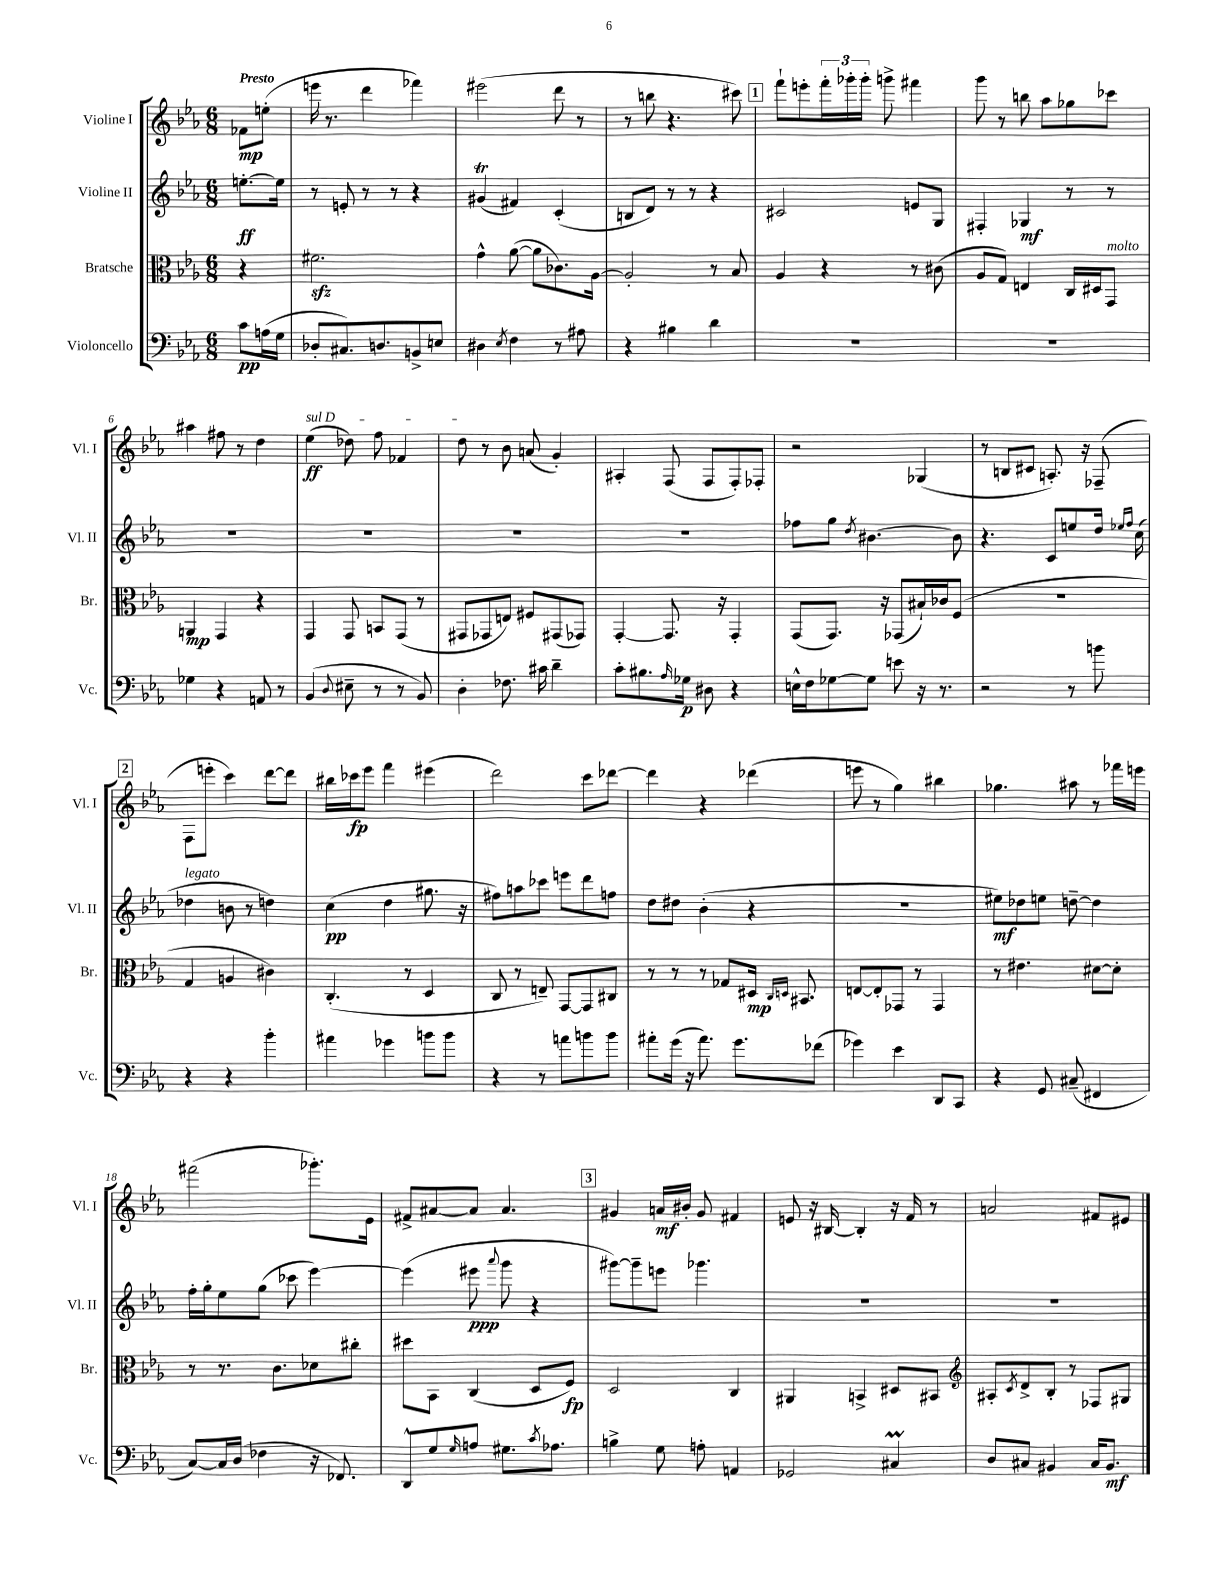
<<
\new StaffGroup <<
\new Staff = "s0" \with { instrumentName = "Violine I" shortInstrumentName = "Vl. I" } {
    \clef treble \key ees \major \numericTimeSignature \time 6/8 \partial 4 \tempo "Presto"
    fes'8\mp e''8-.( |
    e'''16 r8. d'''4 fes'''4) |
    eis'''2( d'''8 r8 |
    r8 b''8 r4. cis'''8) |
    \mark \markup { \box "1" } f'''8-! e'''8-. \tuplet 3/2 { f'''16-. ges'''16-. ges'''16-. } g'''8-> fis'''4 |
    g'''8 r8 b''8 aes''8 ges''8 ces'''8 |
    ais''4 fis''8 r8 d''4 |
    \once \override TextSpanner.bound-details.left.text = \markup { \italic "sul D" } ees''4\ff\startTextSpan( des''8) f''8 fes'4 |
    d''8\stopTextSpan r8 bes'8 a'8( g'4-.) |
    ais4-. f8( f8 f8-.) fes8-. |
    r2 ges4( |
    r8 b8 cis'8 a8.-.) r16 fes8--( |
    \mark \markup { \box "2" } f8 e'''8-. c'''4) d'''8~ d'''8 |
    bis''16 ces'''16\fp ees'''8 f'''4 eis'''4( |
    d'''2) c'''8 des'''8~ |
    des'''4 r4 des'''4( |
    e'''8 r8 g''4) bis''4 |
    ges''4. ais''8 r8 fes'''16 e'''16 |
    fis'''2( ges'''8.-.) ees'16 |
    fis'8-> ais'8~ ais'8 ais'4. |
    \mark \markup { \box "3" } gis'4 a'16\mf bis'16-. gis'8 fis'4 |
    e'8 r16 bis16~ bis4-. r16 f'16 r8 |
    a'2 fis'8 eis'8 \bar "|." |
}
\new Staff = "s1" \with { instrumentName = "Violine II" shortInstrumentName = "Vl. II" } {
    \clef treble \key ees \major \numericTimeSignature \time 6/8 \partial 4
    e''8.~-.\ff e''16 |
    r8 e'8-. r8 r8 r4 |
    gis'4\trill( fis'4) c'4-.( |
    b8 d'8) r8 r8 r4 |
    \mark \markup { \box "1" } cis'2 e'8 g8 |
    fis4-. ges4\mf r8 r8 |
    R2. |
    R2. |
    R2. |
    R2. |
    fes''8 g''8 \acciaccatura { d''8 } bis'4.~ bis'8 |
    r4. c'8 e''8 d''16 \grace { ees''16 f''16 } c''16( |
    \mark \markup { \box "2" } des''4^\markup { \italic "legato" } b'8 r8 d''4) |
    c''4\pp( d''4 gis''8. r16 |
    fis''8) a''8 ces'''8 e'''8 d'''8 f''8 |
    d''8 dis''8 bes'4-.( r4 |
    R2. |
    eis''8\mf) des''8 e''8 d''8~-- d''4 |
    f''16-. g''16-. ees''8 g''8( ces'''8 ees'''4~) |
    ees'''4( eis'''8\ppp \appoggiatura { aes'''8 } g'''8 r4 |
    \mark \markup { \box "3" } gis'''8~) gis'''8-- e'''8 ges'''4. |
    R2. |
    R2. \bar "|." |
}
\new Staff = "s2" \with { instrumentName = "Bratsche" shortInstrumentName = "Br." } {
    \clef alto \key ees \major \numericTimeSignature \time 6/8 \partial 4
    r4 |
    fis'2.\sfz |
    g'4-^ aes'8~( aes'8 ces'8.) aes16~ |
    aes2-. r8 bes8 |
    \mark \markup { \box "1" } aes4 r4 r8 cis'8( |
    aes8 g8) e4 c16 dis16 g,8^\markup { \italic "molto" } |
    a,4\mp g,4 r4 |
    g,4 g,8 b,8 g,8( r8 |
    gis,8 ges,8 e8) fis8 gis,8( ges,8) |
    g,4~-. g,8. r16 g,4-. |
    g,8( g,8.) r16 ges,8( bis16-!) ces'16 f8( |
    R2. |
    \mark \markup { \box "2" } g4 a4 cis'4) |
    c4.-.( r8 d4 |
    c8 r8 e8--) g,8~ g,8 cis8 |
    r8 r8 r8 ges8 dis16\mp \grace { c16 d16 } bis,8. |
    e8~ e8-. ges,8 r8 ges,4 |
    r8 eis'4. dis'8~ dis'8-. |
    r8 r8. c'8. des'8 cis''8-. |
    dis''8 bes,8 c4( d8 f8\fp) |
    \mark \markup { \box "3" } d2 c4 |
    ais,4 b,4-> dis8 bis,8 |
    \clef treble ais8-. \acciaccatura { c'8 } d'8-> bes8-. r8 fes8 gis8 \bar "|." |
}
\new Staff = "s3" \with { instrumentName = "Violoncello" shortInstrumentName = "Vc." } {
    \clef bass \key ees \major \numericTimeSignature \time 6/8 \partial 4
    c'8\pp a16( g16 |
    des8-. cis8.) d8. b,8-> e8 |
    dis4 \acciaccatura { ees8 } f4 r8 ais8 |
    r4 bis4 d'4 |
    \mark \markup { \box "1" } R2. |
    R2. |
    ges4 r4 a,8 r8 |
    bes,4( \appoggiatura { d8 } eis8-- r8 r8 bes,8) |
    d4-. fes8. cis'16 d'4-- |
    c'8-. bis8. \grace { aes16 } ges16\p dis8 r4 |
    e16-^ f16 ges8~ ges8 e'8 r16 r8. |
    r2 r8 b'8 |
    \mark \markup { \box "2" } r4 r4 bes'4-. |
    ais'4 ges'4 b'8 b'8 |
    r4 r8 a'8 b'8 b'8 |
    ais'8-. g'16( r16 ais'8.) g'8. fes'8( |
    ges'4) ees'4 d,8 c,8 |
    r4 g,8 cis8--( fis,4 |
    c8~) c16 d16( fes4 r16 fes,8.) |
    d,8-^ g8 \grace { g16 } a8 gis8. \acciaccatura { c'8 } aes8. |
    \mark \markup { \box "3" } b4-> g8 a8-. a,4 |
    ges,2 cis4\prall |
    d8 cis8 bis,4 cis16 bis,8.\mf \bar "|." |
}
>>
>>
